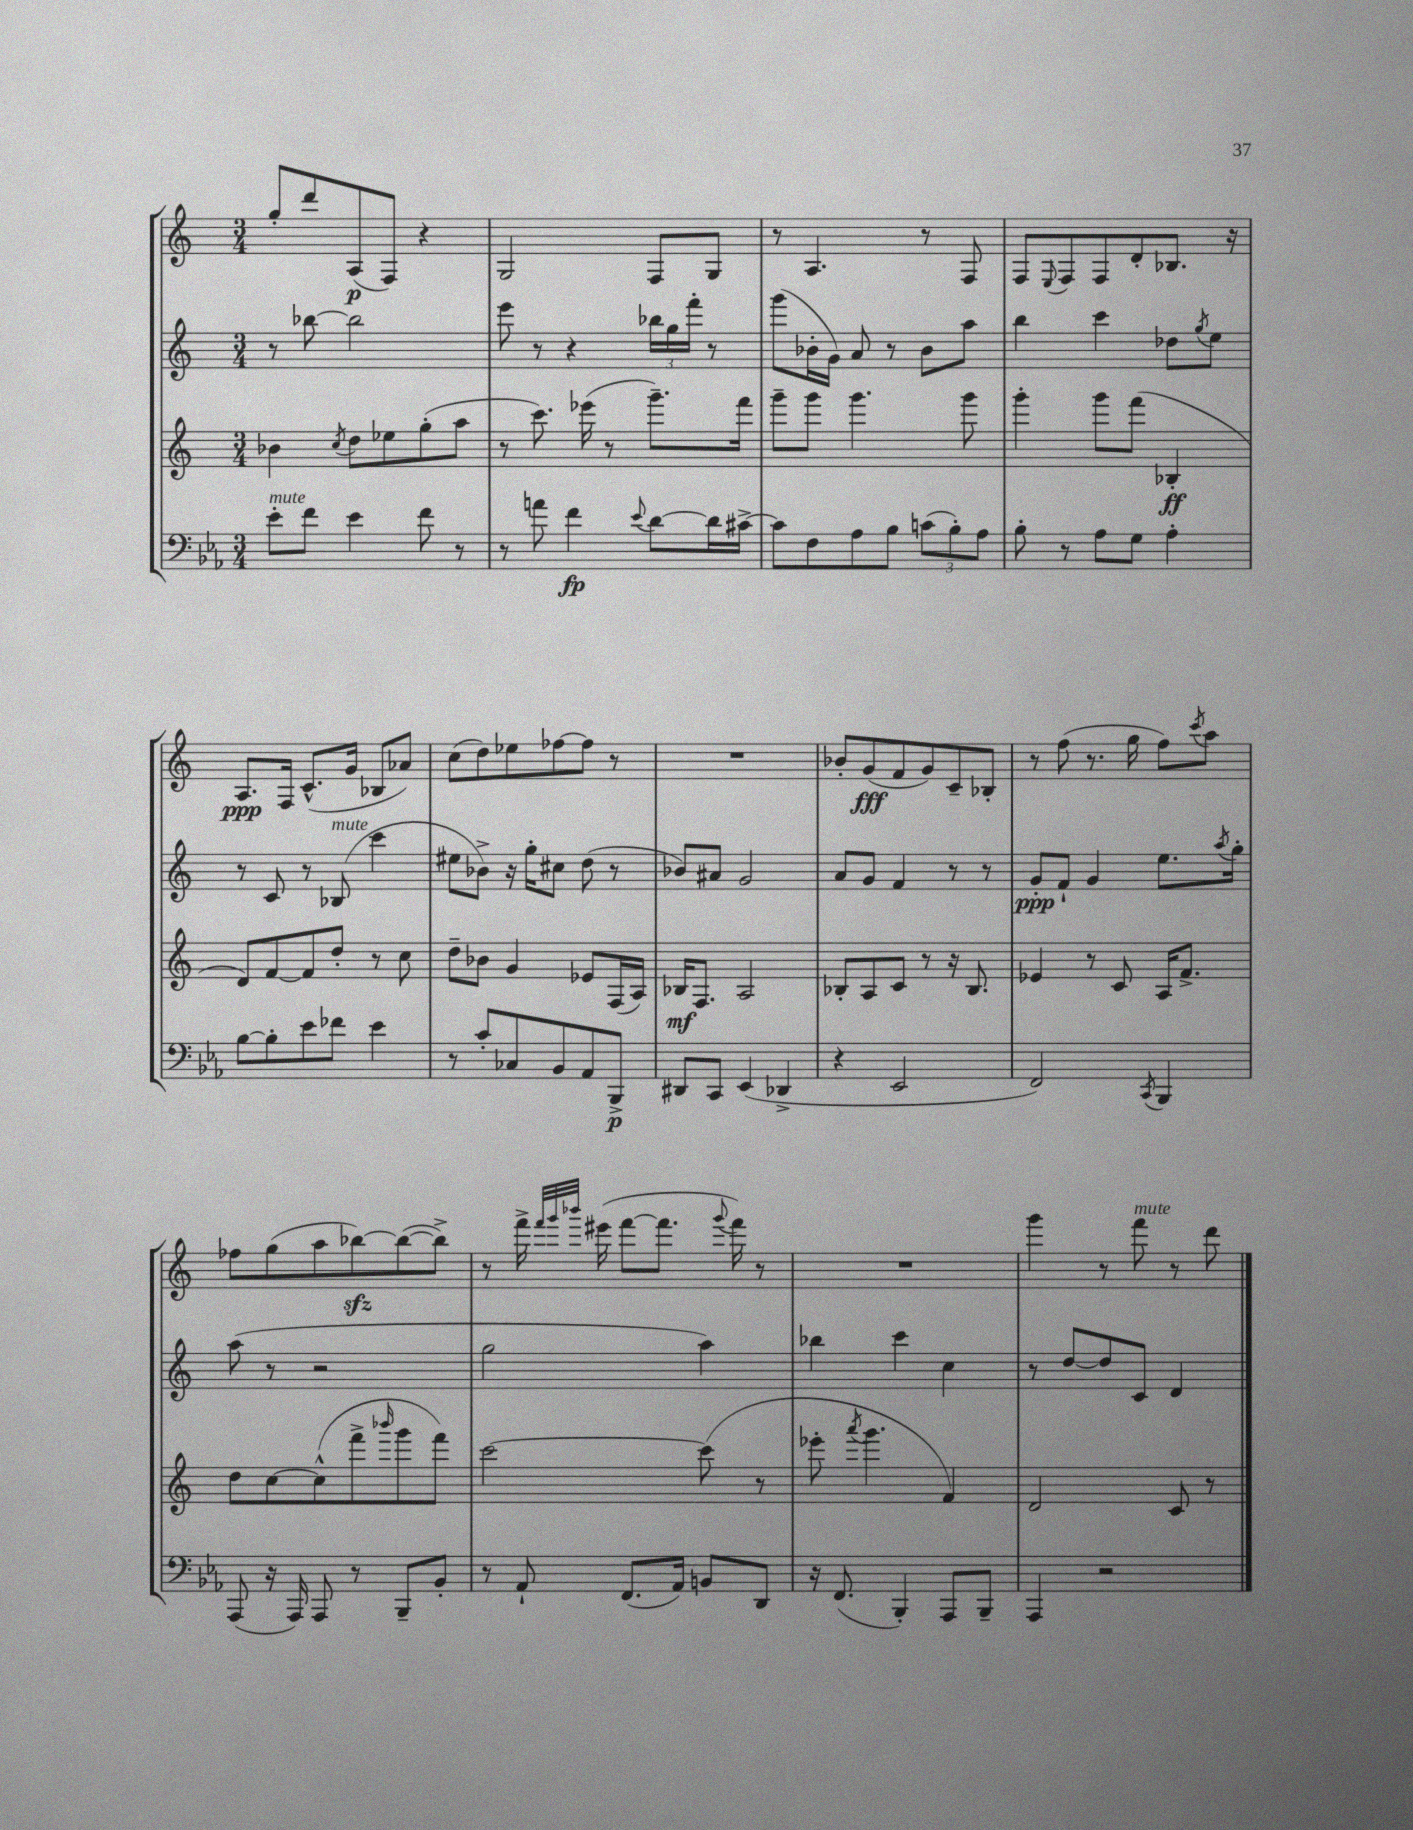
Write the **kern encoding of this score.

**kern	**kern	**kern	**kern
*staff4	*staff3	*staff2	*staff1
*clefF4	*clefG2	*clefG2	*clefG2
*k[b-e-a-]	*k[]	*k[]	*k[]
*M3/4	*M3/4	*M3/4	*M3/4
8e-'	4b-	8r	8gg'
8f	.	[8bb-	8ddd
.	8qcc	.	.
4e-	8dd	2bb-]	(8A
.	8ee-	.	8F)
8f	(8gg'	.	4r
8r	8aa	.	.
=	=	=	=
8r	8r	8eee	2G
8a	8.ccc)	8r	.
4f	.	4r	.
.	(16eee-	.	.
.	8r	.	.
8qqe-	.	.	.
[8d	8.ggg~)	24bb-	8F
.	.	24gg	.
.	.	24fff'	.
16d]	.	8r	8G
[16c#^	16fff	.	.
=	=	=	=
8c#]	8ggg~	(8ggg	8r
8F	8ggg	16b-'	4.A
.	.	16g)	.
8A-	4.ggg	8a	.
8B-	.	8r	.
(12c	.	8b-	8r
12B-')	.	.	.
.	8ggg	8aa	8F
12A-	.	.	.
=	=	=	=
8B-'	4ggg'	4bb	8F
.	.	.	8qqE
8r	.	.	8F
8A-	8ggg	4ccc	8F
8G	(8fff	.	8d'
4A-'	4B-'	8dd-	8.B-
.	.	8qgg	.
.	.	8ee	.
.	.	.	16r
=	=	=	=
[8B-	8d)	8r	8.A
8B-']	[8f	8c	.
.	.	.	16F
8e-	8f]	8r	(8.c^^
8f-	8dd'	(8B-	.
.	.	.	16g
4e-	8r	4ccc	8B-
.	8cc	.	8a-)
=	=	=	=
8r	8dd~	8ee#	(8cc
8c'	8b-	8b-^)	8dd)
8C-	4g	16r	8ee-
.	.	16gg'	.
8BB-	.	8cc#	[8ff-
8AA-	8e-	(8dd	8ff-]
8BBB-^	(16F	8r	8r
.	16A)	.	.
=	=	=	=
8DD#	16B-	8b-)	2.r
.	8.F	.	.
8CC	.	8a#	.
(4EE-	2A	2g	.
4DD-^	.	.	.
=	=	=	=
4r	8B-'	8a	8b-'
.	8A	8g	(8g
2EE-	8c	4f	8f
.	8r	.	8g)
.	16r	8r	8c~
.	8.B-	.	.
.	.	8r	8B-'
=	=	=	=
2FF)	4e-	8g'	8r
.	.	8f`	(8ff
.	8r	4g	8.r
.	8c	.	.
.	.	.	16gg
8qCC	.	.	.
4BBB-	16A	8.ee	8ff)
.	8.f^	.	.
.	.	.	8qccc
.	.	.	8aa
.	.	8qaa	.
.	.	16gg'	.
=	=	=	=
(8AAA-	8dd	(8aa	8ff-
16r	[8cc	8r	(8gg
16AAA-)	.	.	.
8AAA-	(8cc^^]	2r	8aa
8r	8fff^	.	[8bb-)
.	16qqbbb-	.	.
8BBB-~	8ggg	.	(8bb-_
8BB-'	8fff)	.	8bb-^])
=	=	=	=
8r	[2ccc	2gg	8r
8AA-`	.	.	16fff^
.	.	.	32qqfff
.	.	.	32qqggg
.	.	.	32qqbbb-
.	.	.	(16eee#
(8.FF	.	.	[8fff
.	.	.	8.fff]
16AA-)	.	.	.
8BB	(8ccc]	4aa)	.
.	.	.	8qqggg
.	.	.	16fff)
8DD	8r	.	8r
=	=	=	=
16r	8eee-'	4bb-	2.r
(8.FF	.	.	.
.	8qaaa	.	.
.	4.ggg	.	.
4BBB-')	.	4ccc	.
8AAA-	4f)	4cc	.
8BBB-~	.	.	.
=	=	=	=
4AAA-	2d	8r	4ggg
.	.	[8dd	.
2r	.	8dd]	8r
.	.	8c	8fff
.	8c	4d	8r
.	8r	.	8ddd
==	==	==	==
*-	*-	*-	*-
